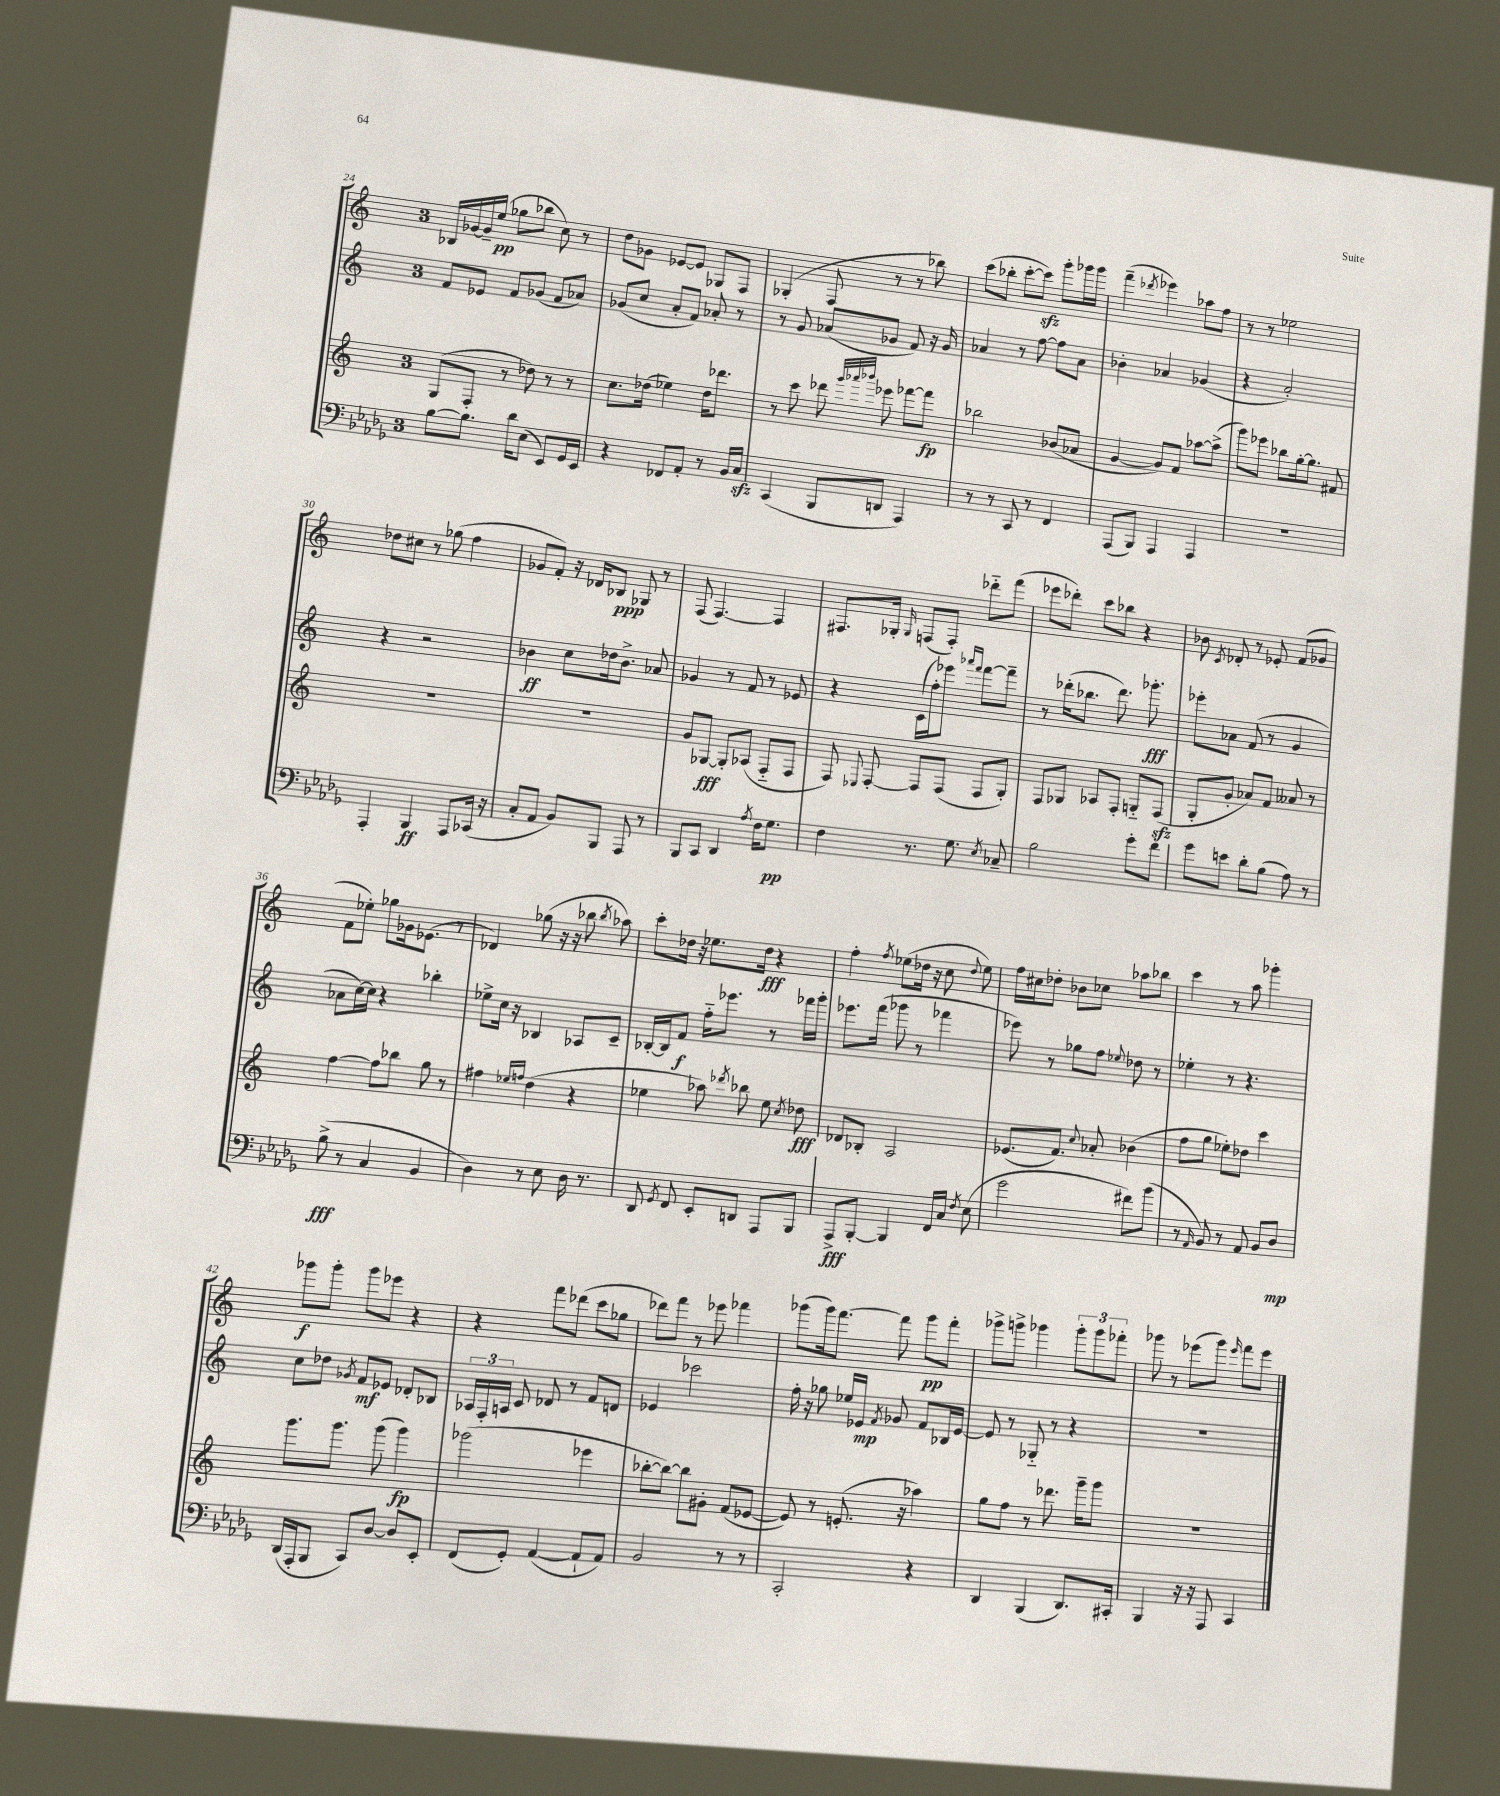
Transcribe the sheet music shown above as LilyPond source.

<<
\new StaffGroup <<
\new Staff = "s0" {
    \clef treble \key c \major \once \override Staff.TimeSignature.style = #'single-digit \time 3/4
    \autoBeamOff bes16[ ges'16~ ges'16-- e''16]\pp( ges''8[ bes''8] c''8) r8 |
    d''8[ ges'8] ees'8[~ ees'8] ges8[ f8] |
    ges4-.( f8 r8 r8 bes''8) |
    c'''8[( bes''8]-. c'''8[~-. c'''8]\sfz) g'''8[-. ges'''16 ges'''16] |
    f'''4--( \acciaccatura { des'''8 } ees'''4) aes''8[ f''8] |
    r8 r8 ees''2 |
    des''8[ cis''8] r8 ges''8( f''4 |
    ges'8[ f'8]-.) r16 des'16[ bes8]\ppp ges8 r8 |
    f8( f4.~) f4 |
    fis8.[ ges16]-. \grace { ges16 } f8[( f8]-.) des'''8[-_ f'''8]( |
    ees'''8[ des'''8]-.) c'''8[ bes''8] r4 |
    bes'8 \acciaccatura { c'8 } des'8-. r8 ees'8-. f'8[( ges'8] |
    f'8[ ees''8]-.) ges''8[ ges'16 ees'8.]( r8 |
    des'4) ges''8( r16 r16 bes''8 \acciaccatura { bes''8 } aes''8) |
    c'''8[-. des''16] r16 ees''8.[ des''16]\fff r4 |
    f''4-. \acciaccatura { f''8 } ees''8[( des''16] r16 c''8 \appoggiatura { des''8 } ees''8) |
    f''16[ cis''16 des''8]-. bes'8[ ces''8] aes''8[ bes''8] |
    c'''4 r8 a''8 ges'''4-. |
    ges'''8[\f ges'''8]-. ges'''8[ ees'''8] r4 |
    r4 f'''8[ des'''8]( c'''8[ ges''8] |
    des'''8[) f'''8] r8 ees'''8 fes'''4 |
    ges'''8[( ges'''16) f'''8.]~ f'''8 ges'''8[\pp f'''8]-. |
    ges'''8[-> g'''8]-> ges'''4 \tuplet 3/2 { ges'''8[-. ges'''8 fes'''8]-. } |
    ges'''8 r8 ees'''8[( ges'''8]) \grace { ees'''16 } f'''8[ ees'''8] \bar "|." |
}
\new Staff = "s1" {
    \clef treble \key c \major \once \override Staff.TimeSignature.style = #'single-digit \time 3/4
    \autoBeamOff f'8[ ees'8] f'8[ ges'8]( f'8[ aes'8]) |
    ges'8[( c''8] a'8[-. f'8]) aes'8-. r8 |
    r8 g'8 aes'8[( ges'8] f'8) r16 ges'16 |
    aes'4 r8 f''8~ f''8[ aes'8] |
    bes'4-. aes'4 ges'4( |
    r4 a'2-.) |
    r4 r2 |
    bes'4\ff c''8[ des''16 bes'8.]-> aes'8 |
    ges'4 r8 f'8 r8 ees'8 |
    r4 c'16[( f''16-.) ees'''8] \grace { aes'''16[ f'''16] } f'''8[~ f'''8]-- |
    r8 des'''16[-.( bes''8.] des'''8.) ges'''8.-.\fff |
    ees'''8[-. aes'8] f'8( r8 g'4 |
    aes'8[ c''16~) c''16] r4 bes''4-. |
    ees''8[-> c''16] r16 bes4 aes8[ c'8]-- |
    bes16[~-. bes16 f'8]\f f''16[-_ ees'''8.] r8 fes'''16[ g'''16]-. |
    ees'''8.[ f'''16]( ges'''8 r8 fes'''4 |
    ees'''8) r8 ges''8[ f''8] \appoggiatura { ees''8 } des''8 r8 |
    ees''4-. r8 r4. |
    c''8[ des''8] \acciaccatura { ges'8 } f'8[\mf ees'8] des'8[-. bes8] |
    \tuplet 3/2 { aes16[ f16-. a16] } c'8 des'8 r8 f'8[ d'8] |
    ees'4 ces'''2 |
    f''16-. r16 ges''8 ees''16[ ees'16]\mp \acciaccatura { f'8 } ges'8 f'8[ bes16 ees'16]~ |
    ees'8 r8 ges8-_ r8 r4 |
    R2. \bar "|." |
}
\new Staff = "s2" {
    \clef treble \key c \major \once \override Staff.TimeSignature.style = #'single-digit \time 3/4
    \autoBeamOff g8[( f8]-. r8 des''8) r8 r8 |
    c''8.[ des''16]( ees''4) des''16[ des'''8.] |
    r8 c'''8 des'''8 \grace { g'''32[ aes'''32 bes'''32] } ees'''8 fes'''8[~ fes'''8]\fp |
    bes''2 bes'8[( aes'8] |
    g'4~ g'8[) f'8] aes''8[~ aes''8]->( |
    g'''8[) ees'''8] bes''8[ g''16~-. g''8.] fis'8 |
    R2. |
    R2. |
    g'8[ ges8]~\fff ges8[-. aes8]( f8[-_ f8] |
    f8) \appoggiatura { ees8 } f8~-. f8[ f8]( f8[ g8]-.) |
    f8[ ges8] aes8[ f8]-. g8[-_ f8]\sfz( |
    g8[-. g'8]-. aes'8[) f'8] aeses'8 r8 |
    f''4~ f''8[ bes''8] g''8 r8 |
    fis''4 \grace { ees''16[ f''16] } d''4( r4 |
    ees''4 aes''8) \acciaccatura { des'''8 } bes''8 ees''8 \acciaccatura { c''8 } des''8\fff |
    des'8[ bes8]-. a2 |
    ees'8.[( f'8.]) \appoggiatura { c''8 } aes'8-. bes'4( |
    f''8[ g''8] ees''8[-.) des''8] c'''4 |
    g'''8.[ g'''8.] g'''8( g'''4\fp) |
    ges'''2( ees'''4 |
    bes''8[~-. bes''8]~) bes''8[ gis'8]-. f'8[( ees'8]~ |
    ees'8) r8 e'8.-.( r16 aes''4) |
    g''8[ f''8] r8 des'''8. g'''16[-- g'''8] |
    R2. \bar "|." |
}
\new Staff = "s3" {
    \clef bass \key des \major \once \override Staff.TimeSignature.style = #'single-digit \time 3/4
    \autoBeamOff bes8[~ bes8.] des'16[ ees8]( ees,8[) ges,16 ees,16] |
    r4 fes,8[ aes,8]-. r8 bes,16[ c16]\sfz |
    c,4( bes,,8[ d,8] aes,,4) |
    r8 r8 c,8 r8 f,4 |
    aes,,8[( bes,,8]) aes,,4 aes,,4 |
    R2. |
    aes,,4-. bes,,4\ff aes,,8[ ces,16]( r16 |
    c8[-. aes,8] bes,8[) bes,,8] aes,,8 r8 |
    bes,,8[ c,8] des,4 \acciaccatura { aes8 } f16[ ges8.]\pp |
    f4 r8. ges8. \acciaccatura { ees8 } ces8-- |
    bes2 ges'8[-. f'8] |
    ges'8[ e'8] des'8[-. bes8]( aes8) r8 |
    bes8->\fff( r8 c4 bes,4 |
    des4) r8 ees8 des16 r8. |
    des,8 \acciaccatura { ges,8 } f,8 ees,8[-. d,8] aes,,8[ bes,,8] |
    aes,,8[->\fff bes,,8]~-. bes,,4 f,16[ c16] \acciaccatura { f8 } ees8( |
    ges'2 fis'8[) bes'8]( |
    r8 \grace { aes,16 } bes,8) r8 aes,8 bes,8[ des8]\mp |
    des,16[( aes,,16-. bes,,8] c,8[) des8]~ des8[ ees,8]-. |
    f,8[( ges,8]-.) aes,4~( aes,8[-! aes,8]) |
    bes,2 r8 r8 |
    c,2-. r4 |
    des,4 bes,,4( des,8.[) cis,16]-. |
    bes,,4 r16 r16 aes,,8 c,4 \bar "|." |
}
>>
>>
\layout { \context { \Score currentBarNumber = #24 } }
